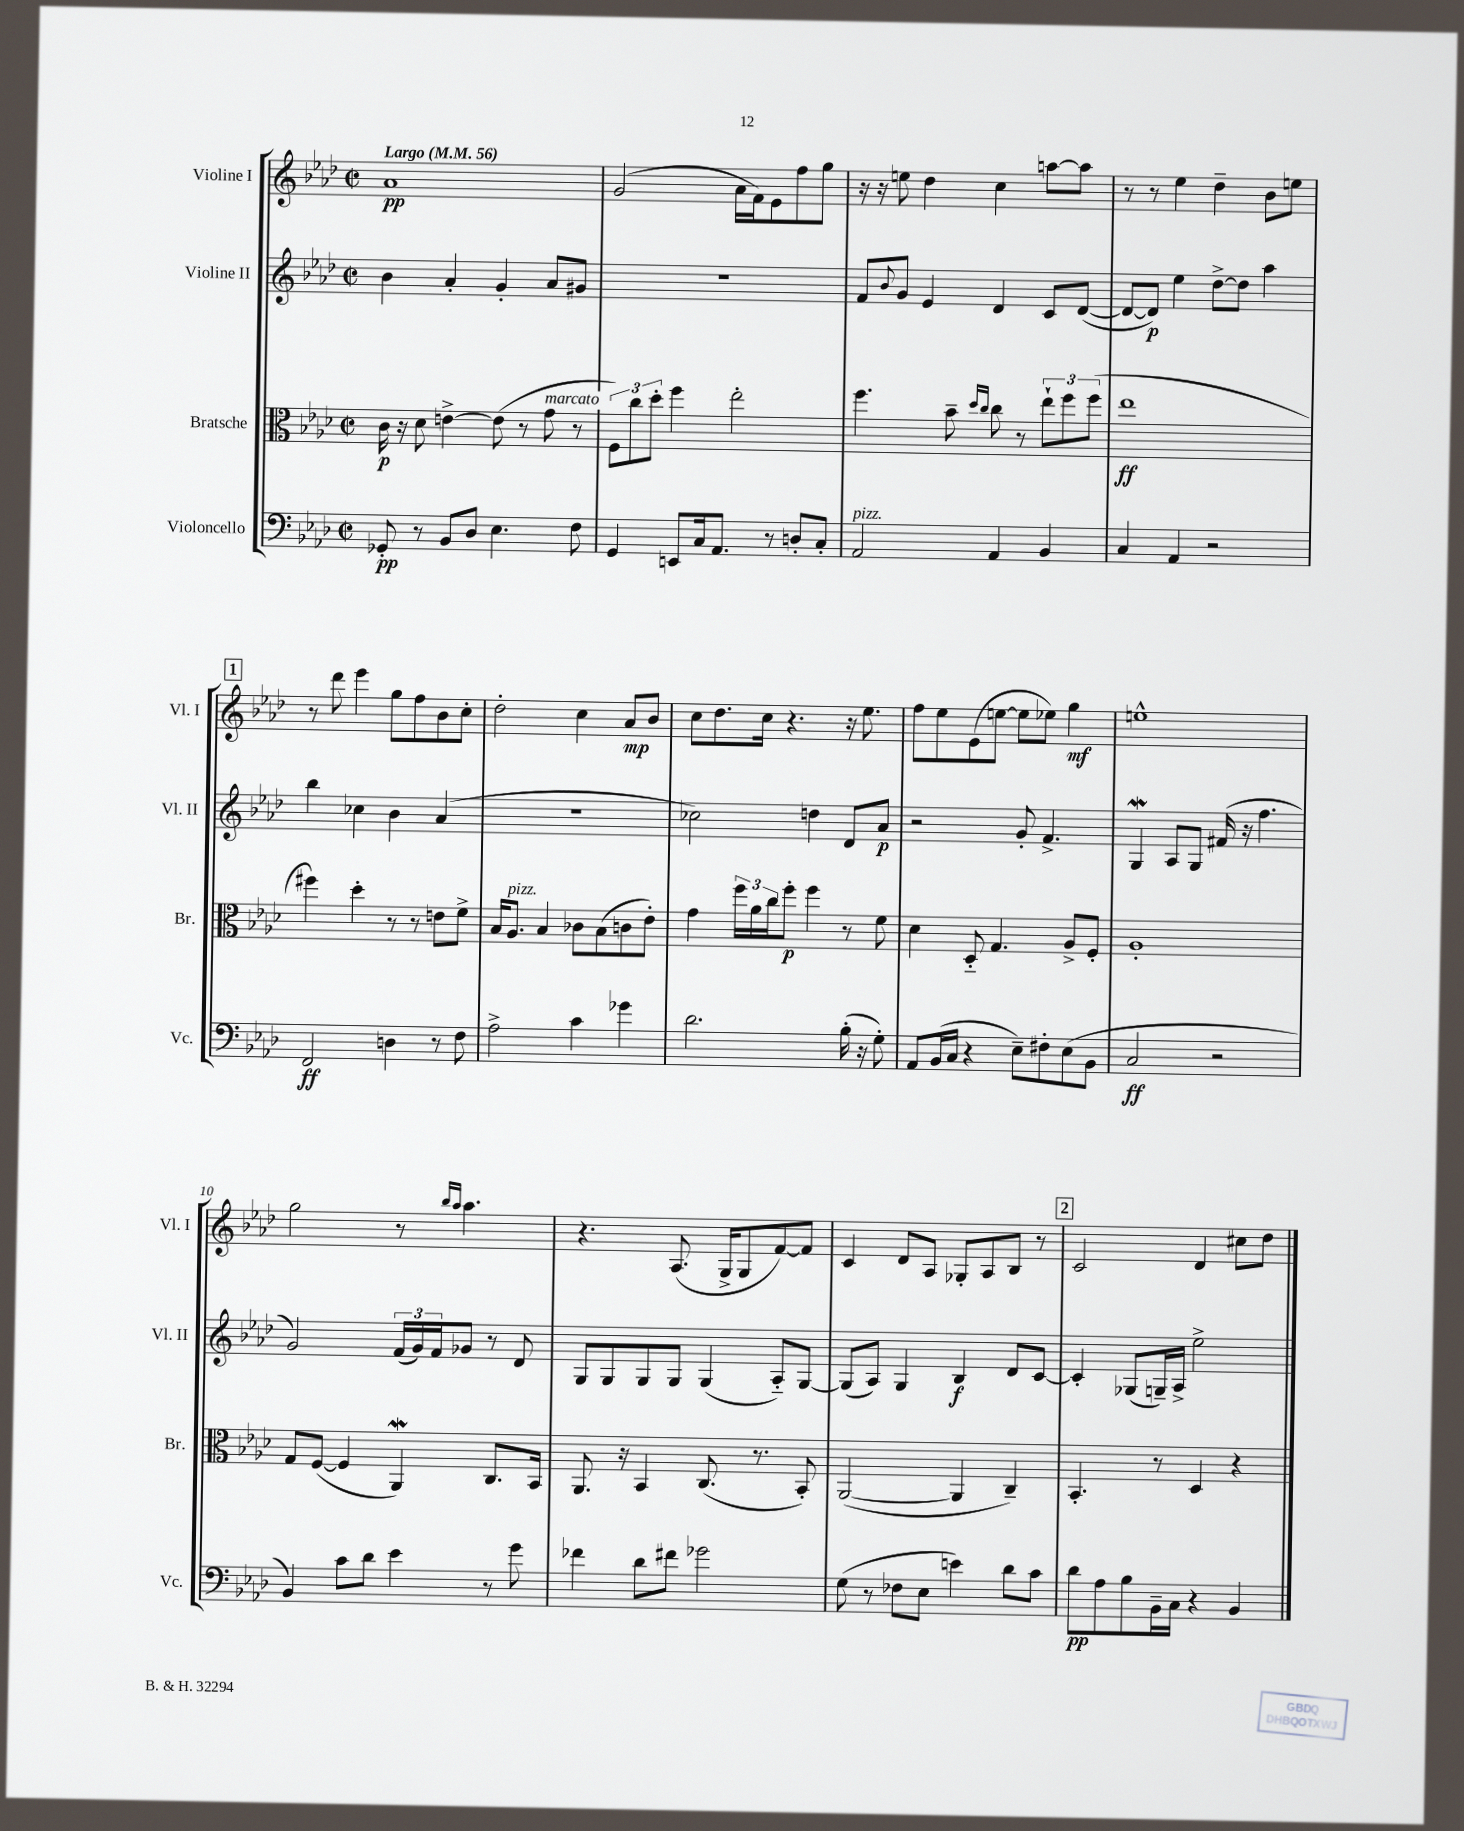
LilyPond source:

<<
\new StaffGroup <<
\new Staff = "s0" \with { instrumentName = "Violine I" shortInstrumentName = "Vl. I" } {
    \clef treble \key aes \major \defaultTimeSignature \time 2/2 \tempo "Largo" 4 = 56
    aes'1\pp |
    g'2( aes'16 f'16) ees'8 f''8 g''8 |
    r16 r16 e''8 des''4 c''4 a''8~ a''8 |
    r8 r8 ees''4 des''4-- bes'8 e''8 |
    \mark \markup { \box "1" } r8 des'''8 ees'''4 g''8 f''8 bes'8 c''8-. |
    des''2-. c''4 aes'8\mp bes'8 |
    c''8 des''8. c''16 r4. r16 ees''8. |
    f''8 ees''8 ees'8( e''8~ e''8 ees''8) g''4\mf |
    e''1-^ |
    g''2 r8 \grace { bes''16 aes''16 } aes''4. |
    r4. aes8.( g16-> g8 f'8~) f'8 |
    c'4 des'8 aes8 ges8-. aes8 bes8 r8 |
    \mark \markup { \box "2" } c'2 des'4 cis''8 des''8 \bar "|." |
}
\new Staff = "s1" \with { instrumentName = "Violine II" shortInstrumentName = "Vl. II" } {
    \clef treble \key aes \major \defaultTimeSignature \time 2/2
    bes'4 aes'4-. g'4-. aes'8 gis'8 |
    r1 |
    f'8 \appoggiatura { bes'8 } g'8 ees'4 des'4 c'8 des'8~( |
    des'8~ des'8\p) ees''4 des''8~-> des''8 aes''4 |
    \mark \markup { \box "1" } bes''4 ces''4 bes'4 aes'4( |
    R1 |
    ces''2) d''4 des'8 aes'8\p |
    r2 g'8-. f'4.-> |
    g4\mordent aes8 g8 fis'16( r16 f''4. |
    g'2) \tuplet 3/2 { f'16( g'16) f'16 } ges'8 r8 des'8 |
    g8 g8 g8 g8 g4( aes8-_) g8~ |
    g8( aes8) g4 bes4\f des'8 c'8~ |
    \mark \markup { \box "2" } c'4-. ges8( g16--) aes16-> ees''2-> \bar "|." |
}
\new Staff = "s2" \with { instrumentName = "Bratsche" shortInstrumentName = "Br." } {
    \clef alto \key aes \major \defaultTimeSignature \time 2/2
    c'16\p r16 des'8 e'4~-> e'8( r8 g'8^\markup { \italic "marcato" } r8 |
    \tuplet 3/2 { f8) c''8 des''8-. } f''4 ees''2-. |
    f''4. bes'8-- \grace { des''16 c''16 } c''8 r8 \tuplet 3/2 { ees''8-! f''8 f''8( } |
    ees''1\ff |
    \mark \markup { \box "1" } fis''4) des''4-. r8 r8 e'8 f'8-> |
    bes16 aes8.^\markup { \italic "pizz." } bes4 ces'8 bes8( c'8 ees'8-.) |
    g'4 \tuplet 3/2 { f''16 aes'16 c''16 } f''8-.\p f''4 r8 f'8 |
    des'4 des8-_ g4. aes8-> f8-. |
    aes1-. |
    g8 f8~( f4 aes,4\mordent) c8. bes,16 |
    aes,8. r16 bes,4 c8.( r8. bes,8-.) |
    aes,2~( aes,4 c4--) |
    \mark \markup { \box "2" } bes,4.-. r8 des4 r4 \bar "|." |
}
\new Staff = "s3" \with { instrumentName = "Violoncello" shortInstrumentName = "Vc." } {
    \clef bass \key aes \major \defaultTimeSignature \time 2/2
    ges,8-.\pp r8 bes,8 des8 ees4. f8 |
    g,4 e,8 c16 aes,8. r8 d8-. c8-. |
    aes,2^\markup { \italic "pizz." } aes,4 bes,4 |
    c4 aes,4 r2 |
    \mark \markup { \box "1" } f,2\ff d4 r8 f8 |
    aes2-> c'4 ges'4 |
    des'2. bes16-.( r16 g8-.) |
    aes,8 bes,16( c16 r4 ees8--) fis8-. ees8( bes,8 |
    c2\ff r2 |
    bes,4) c'8 des'8 ees'4 r8 g'8 |
    fes'4 des'8 fis'8 ges'2 |
    g8( r8 fes8 ees8 e'4) des'8 c'8 |
    \mark \markup { \box "2" } des'8\pp aes8 bes8 bes,16-- c16 r4 bes,4 \bar "|." |
}
>>
>>
